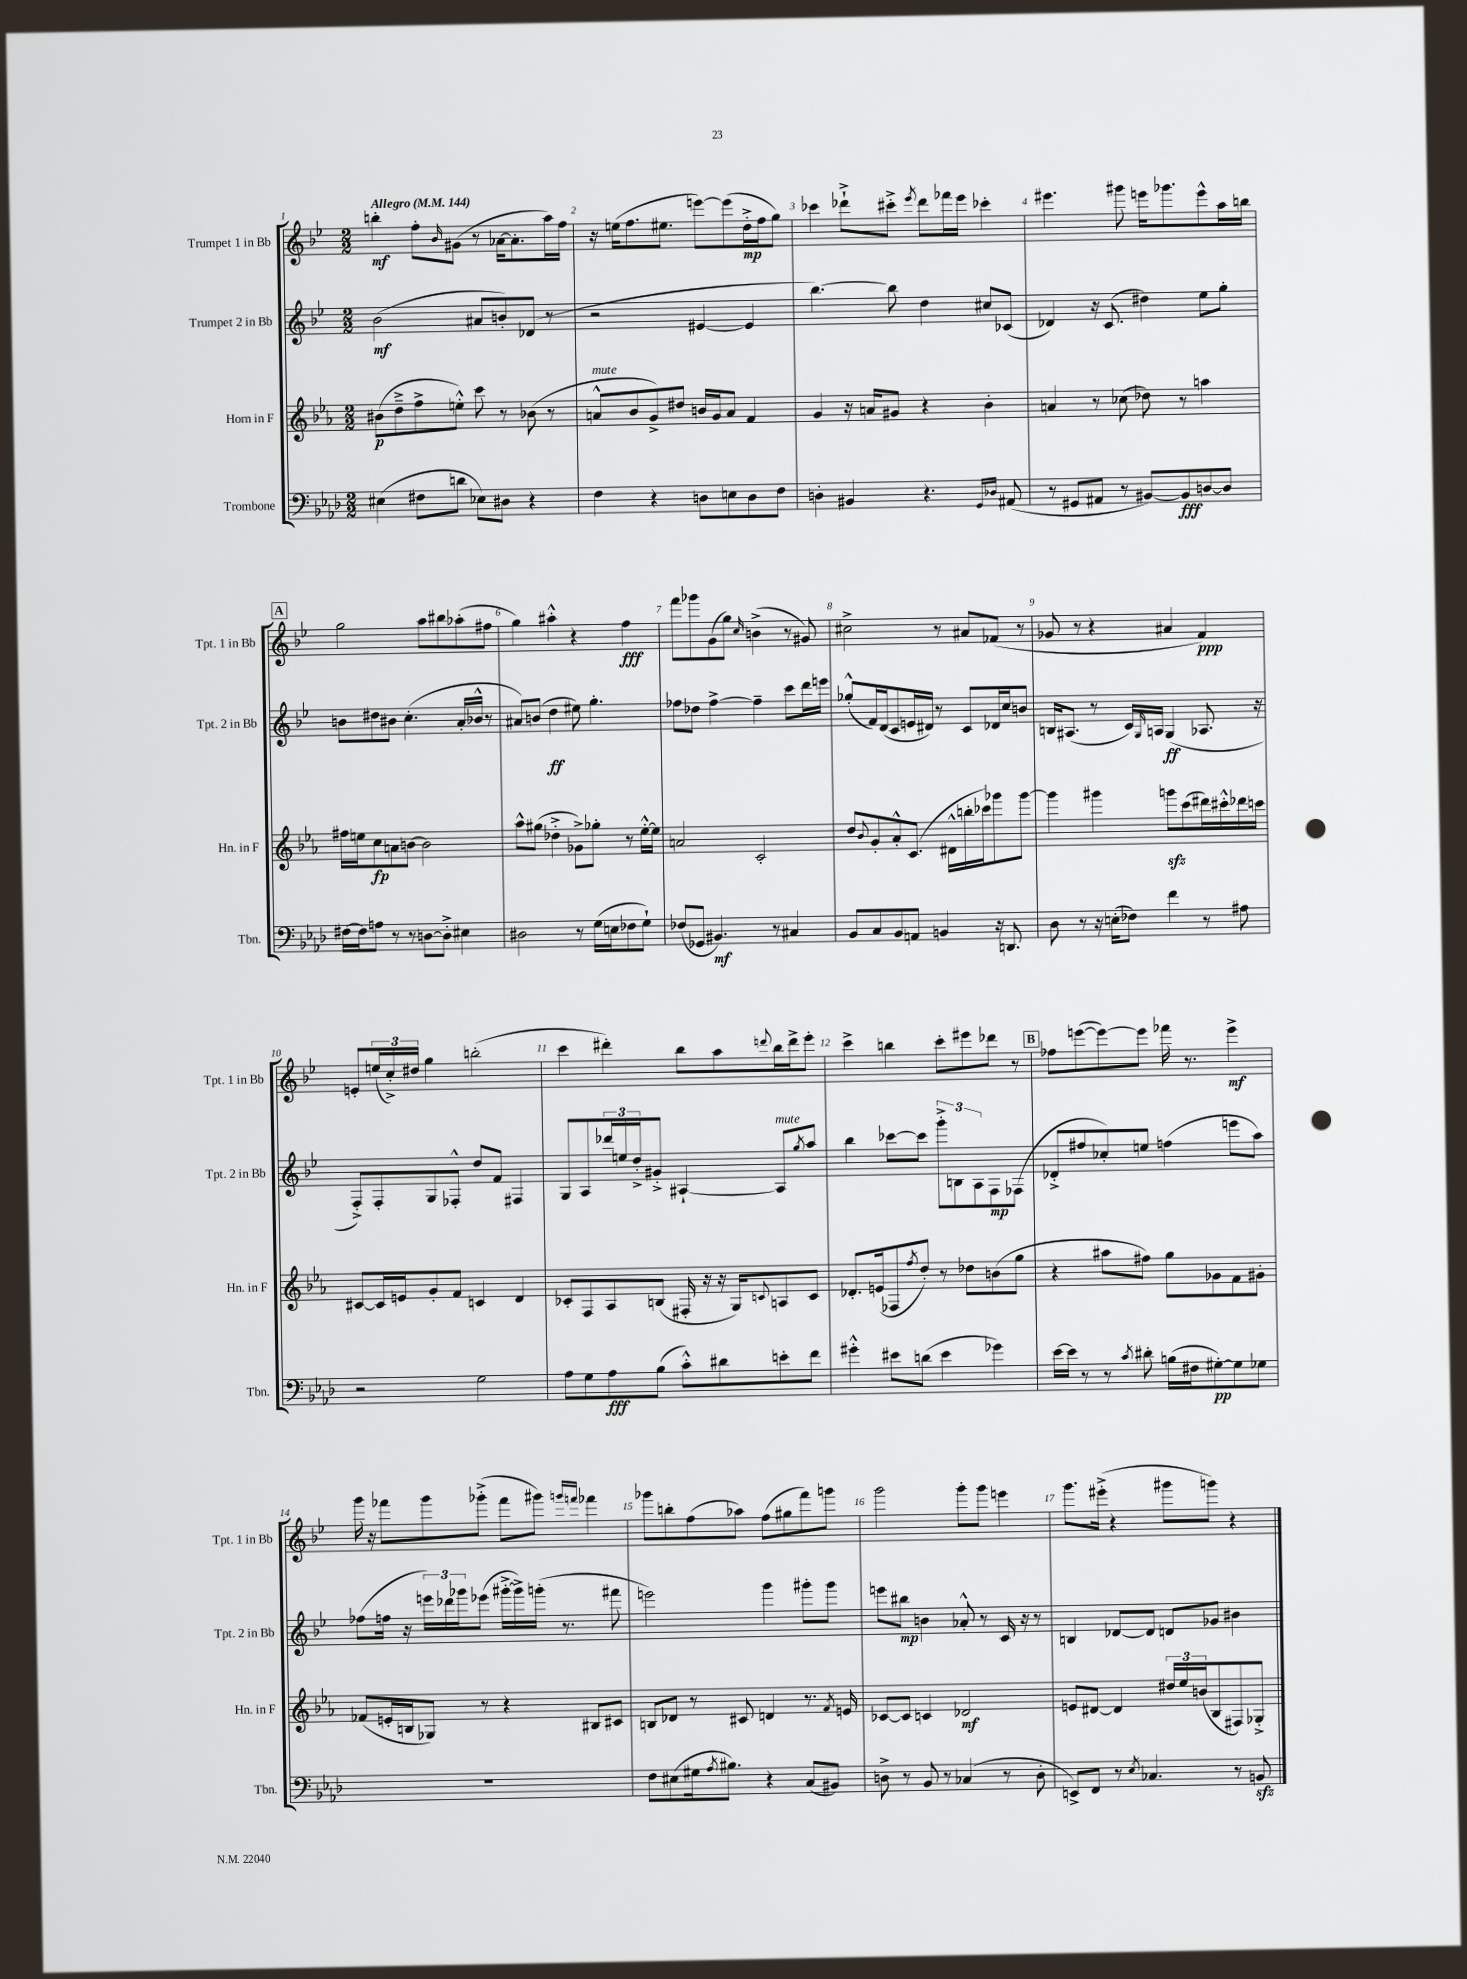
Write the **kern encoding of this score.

**kern	**dynam	**kern	**dynam	**kern	**dynam	**kern	**dynam
*part4	*part4	*part3	*part3	*part2	*part2	*part1	*part1
*staff4	*staff4	*staff3	*staff3	*staff2	*staff2	*staff1	*staff1
*I"Trombone	*	*I"Horn in F	*	*I"Trumpet 2 in Bb	*	*I"Trumpet 1 in Bb	*
*I'Tbn.	*	*I'Hn. in F	*	*I'Tpt. 2 in Bb	*	*I'Tpt. 1 in Bb	*
*clefF4	*	*clefG2	*	*clefG2	*	*clefG2	*
*k[b-e-a-d-]	*	*k[b-e-a-]	*	*k[b-e-]	*	*k[b-e-]	*
*M2/2	*	*M2/2	*	*M2/2	*	*M2/2	*
*MM144	*	*MM144	*	*MM144	*	*MM144	*
=1	=1	=1	=1	=1	=1	=1	=1
!	!	!	!	!	!	!LO:TX:a:B:t=Allegro	!
(4E#X\	.	(8b#X\L	p	(2b-\	mf	4bbn'\	mf
.	.	8dd~^\	.	.	.	.	.
8F#X\L	.	8ff^\	.	.	.	8ff'\L	.
.	.	.	.	.	.	16qqb-/	.
8dn\J	.	8een'^^\J)	.	.	.	(8g#X\J	.
8E-X\L)	.	8ccc\	.	8a#X/L	.	8r	.
8D#X\J	.	8r	.	8bn'/)	.	[16a-X\KL	.
.	.	.	.	.	.	8.a-'\]	.
4r	.	(8b-X\	.	(8d-X/J	.	.	.
.	.	8r	.	8r	.	16aa\L)	.
.	.	.	.	.	.	16ff\JJ	.
=2	=2	=2	=2	=2	=2	=2	=2
!	!	!LO:TX:a:i:t=mute	!	!	!	!	!
4F\	.	8an^^/L	.	2r	.	16r	.
.	.	.	.	.	.	(16een\KL	.
.	.	8b-/	.	.	.	8.ff\	.
4r	.	8g^/)	.	.	.	.	.
.	.	.	.	.	.	8.ee#X\J	.
.	.	8dd#X/J	.	.	.	.	.
8Dn\L	.	16bn/LL	.	[4e#X/	.	[8eeen\L)	.
.	.	16g/J	.	.	.	.	.
8En\	.	8a/J	.	.	.	(8eee\]	.
8D\	.	4f/	.	4e#/]	.	16dd'^\L	mp
.	.	.	.	.	.	16ff\J	.
8F\J	.	.	.	.	.	8gg\J)	.
=3	=3	=3	=3	=3	=3	=3	=3
4Dn'\	.	4g/	.	[4.bb-\)	.	4ccc-X\	.
4BB#X/	.	16r	.	.	.	8ddd-X`^\L	.
.	.	16an/KL	.	.	.	.	.
.	.	8g#X/J	.	8bb-\]	.	8ccc#X'^\J	.
.	.	.	.	.	.	8qeee-/	.
4.r	.	4r	.	4dd\	.	8ddd-\L	.
.	.	.	.	.	.	16fff-X\L	.
.	.	.	.	.	.	16eee-\JJ	.
.	.	4b-'\	.	8cc#X/L	.	4ccc-X'\	.
16qqGG/LL	.	.	.	.	.	.	.
16qqD-X/JJ	.	.	.	.	.	.	.
(8AA#X/	.	.	.	(8c-X/J	.	.	.
=4	=4	=4	=4	=4	=4	=4	=4
8r	.	4an/	.	4d-X/)	.	4.eee#X\	.
8GG#X/L	.	.	.	.	.	.	.
8AA#X/J	.	8r	.	16r	.	.	.
.	.	.	.	(8.c/	.	.	.
8r	.	(8cc-X\	.	.	.	8ggg#X\	.
[8BB#X/L)	.	8dd-X\)	.	4dd#X\)	.	16eeen\KL	.
.	.	.	.	.	.	8.ggg-X\	.
8BB#/]	fff	8r	.	.	.	.	.
[8Dn/	.	4aan\	.	8ee-\L	.	8eee^^\	.
8D/J]	.	.	.	8gg'\J	.	16aa\L	.
.	.	.	.	.	.	16bbn\JJ	.
!!LO:LB:g=z
!!LO:REH:place=s1:t=A
=5	=5	=5	=5	=5	=5	=5	=5
[16F#X\LL	.	16ff#X\LL	.	8bn\L	.	2gg\	.
16F#\J]	.	16een\J	.	.	.	.	.
8An\J	.	8cc\	fp	8dd#X\	.	.	.
8r	.	8an\	.	8b#X\J	.	.	.
8r	.	[8bn\J	.	(4.cc'\	.	.	.
[8Dn\L	.	2b\]	.	.	.	8aa\L	.
8D'^\J]	.	.	.	.	.	8bb#X\	.
4E#X\	.	.	.	16a'/LL	.	(8aa-X'\	.
.	.	.	.	16b-X^^/JJ	.	.	.
.	.	.	.	8r	.	8ff#X\J	.
=6	=6	=6	=6	=6	=6	=6	=6
2D#X\	.	8aa-^^\L	.	8a#X/L)	.	4gg\)	.
.	.	(8gg#X\J	.	(8bn/J	.	.	.
.	.	4dd-X'^\	.	4dd\	ff	4aa#X'^^\	.
8r	.	8g-X^\L)	.	8ee#X\)	.	4r	.
(16G\LL	.	8gg-X'\J	.	4.gg'\	.	.	.
16En\J	.	.	.	.	.	.	.
8F-X\	.	8r	.	.	.	4ff\	fff
8G`\J)	.	[16ee-'^^\LL	.	.	.	.	.
.	.	16ee-\JJ]	.	.	.	.	.
=7	=7	=7	=7	=7	=7	=7	=7
(8F-X/L	.	2an/	.	8ff-X\L	.	8fff\L	.
8GG-X/J	.	.	.	8dd-X\J	.	8ggg-X\	.
4.BB#X/)	mf	.	.	[4ff-^\	.	(8g\	.
.	.	.	.	.	.	8gg\J)	.
.	.	.	.	.	.	16qqcc/	.
.	.	2c'/	.	4ff-~\]	.	(4bn^\	.
8r	.	.	.	.	.	.	.
4C#X/	.	.	.	8ccc\L	.	8r	.
.	.	.	.	16ddd\L	.	8g#X/)	.
.	.	.	.	16eeen\JJ	.	.	.
=8	=8	=8	=8	=8	=8	=8	=8
8BB-/L	.	8dd/L	.	(8gg-X'^^/L	.	2cc#X^\	.
.	.	8qqb-/	.	.	.	.	.
8C/	.	8g'/	.	16f/L)	.	.	.
.	.	.	.	(16d/J	.	.	.
8BB-/	.	8a-'^^/	.	8c/	.	.	.
8AAn/J	.	(8.c/J	.	16en/L	.	.	.
.	.	.	.	16d#X/JJ)	.	.	.
4BBn/	.	.	.	8r	.	8r	.
.	.	16d#X^^\LL	.	.	.	.	.
.	.	16bbn'\	.	8c/L	.	8a#X/L	.
.	.	16ccc-X\J)	.	.	.	.	.
16r	.	8ggg-X\	.	16d-X/L	.	(8f-X/J	.
8.DDn/	.	.	.	16cc/J	.	.	.
.	.	[8ggg-\J	.	8bn/J	.	8r	.
=9	=9	=9	=9	=9	=9	=9	=9
8D-\	.	4ggg-\]	.	16Bn/KL	.	8g-X/	.
.	.	.	.	(8.A#X/J	.	.	.
8r	.	.	.	.	.	8r	.
16r	.	4ggg#X\	.	8r	.	4r	.
(16En'\KL	.	.	.	.	.	.	.
8F-X\J)	.	.	.	16c/LL)	.	.	.
.	.	.	.	16qqG/	.	.	.
.	.	.	.	16An/JJ	.	.	.
4f\	.	8gggnzz\L	.	(4G/	ff	4a#X/	.
.	.	(8ccc\	.	.	.	.	.
8r	.	16ddd#X\L)	.	8.A-X/	.	4f/)	ppp
.	.	16ccc#X'^^\	.	.	.	.	.
8A#X\	.	16ddd-X\	.	.	.	.	.
.	.	16cccn\JJ	.	16r	.	.	.
!!LO:LB:g=z
=10	=10	=10	=10	=10	=10	=10	=10
2r	.	[8c#X/L	.	8F'^/L)	.	8en'/L	.
.	.	16c#/L]	.	8F'/	.	(24een/L	.
.	.	.	.	.	.	24cc'^/)	.
.	.	16en/J	.	.	.	.	.
.	.	.	.	.	.	24dd#X/JJ	.
.	.	8g'/	.	8G/	.	4gg\	.
.	.	8f/J	.	8F-X'^^/J	.	.	.
2G\	.	4cn/	.	8dd/L	.	(2bbn'\	.
.	.	.	.	8f/J	.	.	.
.	.	4d/	.	4F#X/	.	.	.
=11	=11	=11	=11	=11	=11	=11	=11
8A-\L	.	8c-X'/L	.	8G/L	.	4ccc\	.
8G\	.	8F/	.	8A/	.	.	.
8A-\	fff	8A-/	.	24ddd-X/L	.	4ddd#X'\)	.
.	.	.	.	24een/	.	.	.
.	.	.	.	24dd'^/J	.	.	.
(8B-\J	.	(8Bn/J	.	8g#X'^/J	.	.	.
8c'^^\L)	.	16F#X'/	.	[4A#X`/	.	8bb-\L	.
.	.	16r	.	.	.	.	.
8d#X\	.	16r	.	.	.	8aa\	.
.	.	16G/KL)	.	.	.	.	.
.	.	8qqcn/	.	.	.	8qqdddn/	.
!	!	!	!	!LO:TX:a:i:t=mute	!	!	!
8en'\	.	8An/	.	8A#/L]	.	16bb-\L	.
.	.	.	.	.	.	16ddd^\J	.
.	.	.	.	8qgg/	.	.	.
8f\J	.	8c/J	.	8aa/J	.	8eee-'\J	.
=12	=12	=12	=12	=12	=12	=12	=12
4g#X'^^\	.	8.d-X'/L	.	4bb-\	.	4ccc^\	.
.	.	(16en/k	.	.	.	.	.
8e#X\L	.	8F-X/	.	[8ccc-X\L	.	4bbn\	.
.	.	8qff/	.	.	.	.	.
(8dn\J	.	8dd'/J)	.	8ccc-\J]	.	.	.
4e#\	.	8r	.	12ggg'^\L	.	8ccc'\L	.
.	.	.	.	12Bn\	.	.	.
.	.	8dd-X\L	.	.	.	8eee#X\	.
.	.	.	.	12A\	.	.	.
4g-X\)	.	(8bn\	.	8F\	mp	8ddd-X\J	.
.	.	8gg\J	.	(8F-X\J	.	8r	.
!!LO:REH:place=s1:t=B
=13	=13	=13	=13	=13	=13	=13	=13
[16e-\LL	.	4r	.	8d-X'^/L	.	8ff-X\L	.
16e-\JJ]	.	.	.	.	.	.	.
8r	.	.	.	8ff#X/	.	([8eeen\	.
8r	.	8aa#X\L	.	8cc-X'/)	.	8eee\_)	.
8qc/	.	.	.	.	.	.	.
8d#X'\	.	8ff#X\J)	.	8een/J	.	8eee\J]	.
(16Bn\LL	.	8gg\L	.	(4ffn\	.	16fff-X\	.
16F#X\J	.	.	.	.	.	8.r	.
[8G#X'\)	pp	8g-X\	.	.	.	.	.
8G#\]	.	8f\	.	8eeen\L	.	4eee^\	mf
8G-X\J	.	8g#X'\J	.	8aa\J)	.	.	.
!!LO:LB:g=z
=14	=14	=14	=14	=14	=14	=14	=14
1r	.	(8f-X/L	.	(8ff-X\L	.	16ggg\	.
.	.	.	.	.	.	16r	.
.	.	16en'/L	.	16ffn\Jk	.	8fff-X\L	.
.	.	16Bn/J	.	16r	.	.	.
.	.	8G-X/J)	.	24eeen\LL)	.	8ggg\	.
.	.	.	.	24ddd-X\	.	.	.
.	.	.	.	24ggg-X\J	.	.	.
.	.	8r	.	(8eee-X\J	.	(8ggg-X'^\J	.
.	.	4r	.	[16ggg#X'^\LL	.	8fff-\L	.
.	.	.	.	16ggg#^\])	.	.	.
.	.	.	.	(16gggn'\JJ	.	8ggg#X\J)	.
.	.	.	.	8.r	.	.	.
.	.	.	.	.	.	16qqgggn/LL	.
.	.	.	.	.	.	16qqfffn/JJ	.
.	.	8B#X/L	.	.	.	4fff-X\	.
.	.	8c#X/J	.	8fff#X\	.	.	.
=15	=15	=15	=15	=15	=15	=15	=15
8F\L	.	8Bn/L	.	2eeen\)	.	8ggg-X\L	.
(8E#X\	.	8d-X/J	.	.	.	8bbn'\	.
16G#X\k	.	8r	.	.	.	(8ff\	.
8qA-/	.	.	.	.	.	.	.
8.B#X\J)	.	.	.	.	.	.	.
.	.	8c#X/	.	.	.	8aa-X\J)	.
4r	.	4dn/	.	4ggg\	.	(8ff\L	.
.	.	.	.	.	.	8gg#X\	.
(8C/L	.	8.r	.	8ggg#X'\L	.	8fff\)	.
8BB#X/J)	.	.	.	8ggg#\J	.	8gggn\J	.
.	.	8qf/	.	.	.	.	.
.	.	16en/	.	.	.	.	.
=16	=16	=16	=16	=16	=16	=16	=16
8Dn^\	.	[8c-X/L	.	8eeen\L	.	2ggg\	.
8r	.	8c-/J]	.	8bb#X\J	mp	.	.
8BB-/	.	4cn/	.	4bn\	.	.	.
8r	.	.	.	.	.	.	.
(4C-X/	.	2d-X/	mf	8a-X'^^/	.	8ggg'\L	.
.	.	.	.	8r	.	8ggg\J	.
8r	.	.	.	16c/	.	4eeen\	.
.	.	.	.	16r	.	.	.
8D'\	.	.	.	8r	.	.	.
=17	=17	=17	=17	=17	=17	=17	=17
8EEn^/L)	.	8en/L	.	4Bn/	.	8.ggg\L	.
8FF/J	.	[8d#X/J	.	.	.	.	.
.	.	.	.	.	.	(16eee#X'^\Jk	.
8r	.	4d#/]	.	[8d-X/L	.	4r	.
8qE-/	.	.	.	.	.	.	.
4.C-X/	.	.	.	8d-/J]	.	.	.
.	.	24dd#X/LL	.	8dn/L	.	8ggg#X\L	.
.	.	24ee-/	.	.	.	.	.
.	.	(24bn/J	.	.	.	.	.
.	.	8B-/	.	8g-X/J	.	8gggn\J)	.
8r	.	8F#X/)	.	4b#X\	.	4r	.
8BBnzz/	.	8G-X'^/J	.	.	.	.	.
==	==	==	==	==	==	==	==
*-	*-	*-	*-	*-	*-	*-	*-
